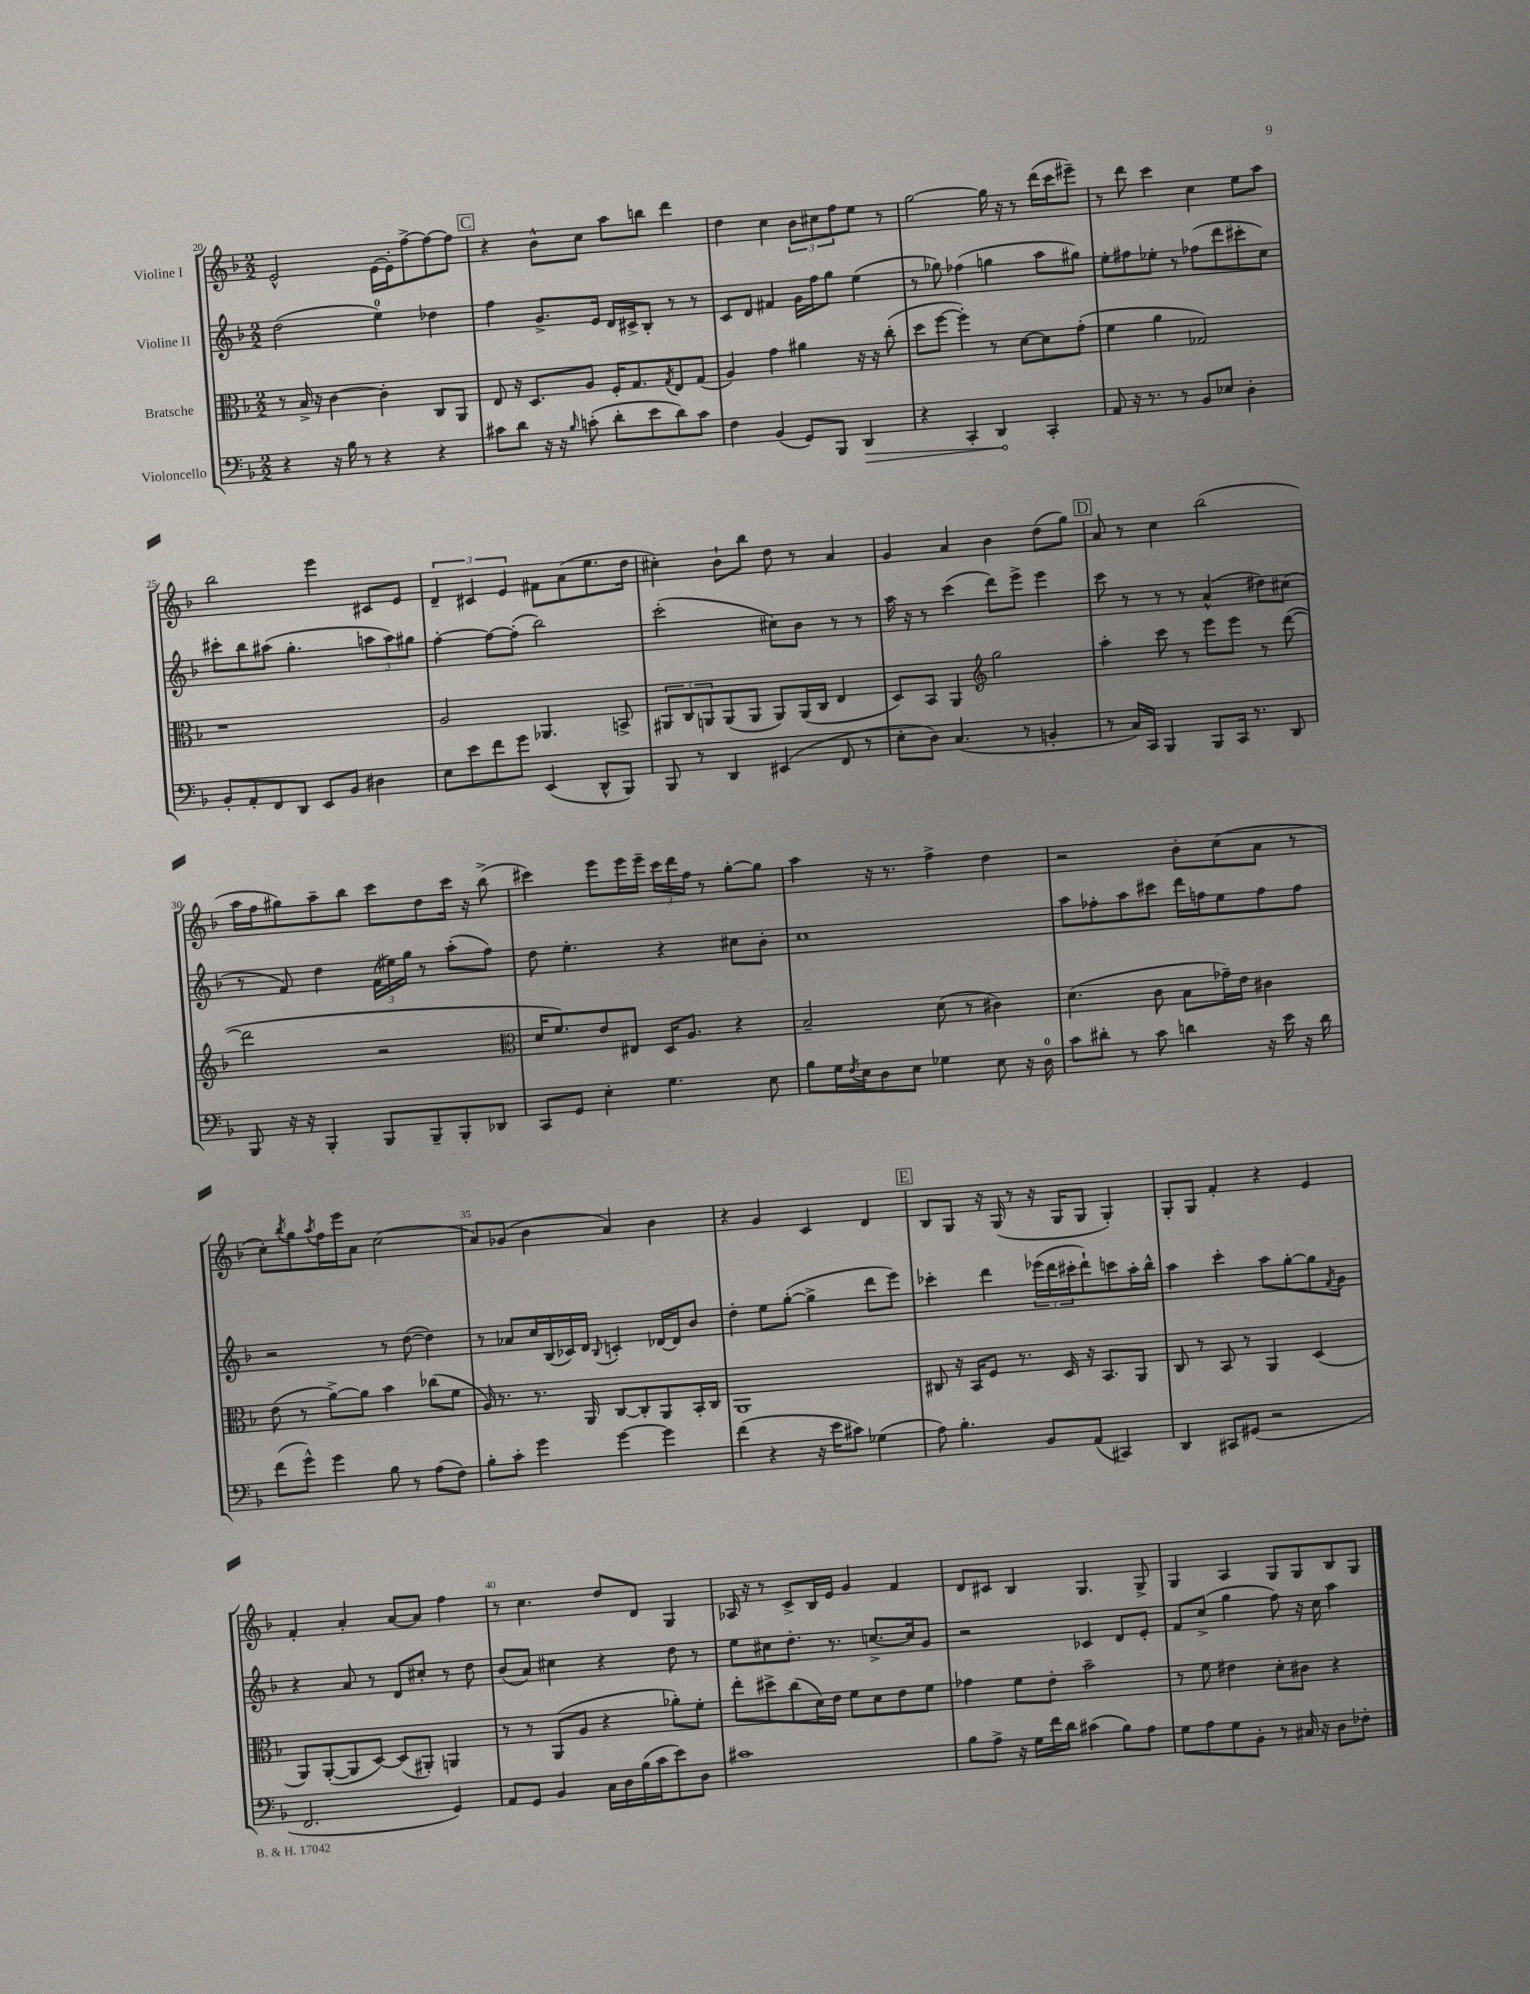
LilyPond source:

<<
\new StaffGroup <<
\new Staff = "s0" \with { instrumentName = "Violine I" } {
    \clef treble \key f \major \numericTimeSignature \time 2/2
    e'2-^ e'16~ e'16-. f''8~-> f''8~ f''8 |
    \mark \markup { \box "C" } r4 bes'8-^ c''8 a''8 b''8 d'''4 |
    d''4 c''4 \tuplet 3/2 { bes'8 cis''8 f''8 } e''8 r8 |
    g''2~ g''16 r16 r8 d'''16( c'''16 eis'''8--) |
    r8 d'''8 c'''4 c''4 e''8 a''8 |
    bes''2 e'''4 cis'8 e'8 |
    \tuplet 3/2 { d'4-- cis'4 e'4 } fis'8 a'8( e''8. d''16 |
    cis''4-.) bes'8-! bes''8 d''8 r8 a'4 |
    g'4 a'4 bes'4 d''8( g''8) |
    \mark \markup { \box "D" } a'8 r8 c''4 bes''2( |
    a''16 f''16 gis''8) a''8-- bes''8 c'''8 d''8 c'''16 r16 bes''8->( |
    cis'''4) e'''8 e'''16 e'''16-- \tuplet 3/2 { cis'''16 d'''16 f''16 } r8 g''8~-. g''8 |
    a''4 r16 r8. f''4-> d''4 |
    r2 bes'8-. c''8( a'8 r8 |
    c''8-.) \acciaccatura { bes''8 } g''8 \acciaccatura { a''8 } f''16 e'''16 a'8 c''2( |
    a'8) ges'8( bes'4 a'4) bes'4 |
    r4 g'4 c'4 d'4 |
    \mark \markup { \box "E" } bes8 g8 r16 g16( r8 r16 g16 g8 g4-.) |
    g8-. g8 f'4-. r4 e'4 |
    f'4-. a'4-. a'8~ a'8 f''4 |
    r8 c''4. d''8 d'8 g4 |
    aes16 r16 r8 c'8-> bes16 e'16 g'4 f'4 |
    d'8 cis'8 bes4 g4. g8-> |
    g4 a4 g8 g8 bes8 g8 \bar "|." |
}
\new Staff = "s1" \with { instrumentName = "Violine II" } {
    \clef treble \key f \major \numericTimeSignature \time 2/2
    d''2( e''4-0) des''4 |
    \mark \markup { \box "C" } f''4 g'8.-> e'16 d'16 cis'16-> bes8-. r8 r8 |
    c'8 d'8 fis'4 g'16 f''16 g''8 e''4( |
    r8 ges''8) fes''4( g''4 a''8 gis''8) |
    e''8-. fis''8 ees''8-. r8 fes''8( d'''8 cis'''8-. c''8) |
    cis'''8-. bes''8 ais''8( g''4.-. \tuplet 3/2 { a''8 a''8) gis''8 } |
    f''4~-. f''8~ f''8-.( bes''2) |
    c'''2-.( cis''8) bes'8 r8 r8 |
    a''16 r16 r8 c'''4( d'''8) e'''8-> e'''4 |
    \mark \markup { \box "D" } c'''8 r8 r8 r8 a'4-^( dis''8) cis''8( |
    r8 f'8) d''4 \tuplet 3/2 { f'16( eis''16) g''16 } r8 a''8-.( f''8) |
    d''8 e''4.-. r4 cis''8 bes'8-. |
    c''1 |
    a''8 fes''8-. a''8 cis'''8 d'''16 f''16 e''8 f''8 f''8 |
    r2 r8 d''8~( d''4) |
    r8 aes'8 c''16 bes16( ces'16) d'16 \appoggiatura { bes8 } c'4-. des'16~ des'16 bes'8 |
    d''4-. e''8 g''8~-.( g''4-> d'''8 e'''8) |
    \mark \markup { \box "E" } ces'''4-. d'''4 \tuplet 3/2 { ees'''16( d'''16 cis'''16-. } d'''8-!) c'''8 a''16-. bes''16-^ |
    a''4 c'''4-. a''8 g''8~-. g''8 \acciaccatura { f'8 } g'8 |
    r4 a'8 r8 d'8 cis''8-. r8 d''8 |
    bes'8( a'8) cis''4 r4 d''8 r8 |
    e''8 cis''8 d''8.-. r8. c''8.~-> c''16 g'8 |
    r2 ces'4 d'8 e'8-. |
    f'8 c''8->( g''4 f''8) r16 c''16 a''4 \bar "|." |
}
\new Staff = "s2" \with { instrumentName = "Bratsche" } {
    \clef alto \key f \major \numericTimeSignature \time 2/2
    r8 bes16-> r16 c'4~ c'4-. c8 a,8 |
    \mark \markup { \box "C" } e8 r16 d8. a8 f16-. g8. \acciaccatura { g8 } e8 g8( |
    a4) g'4 ais'4 r16 r16 c''8-.( |
    d''8 f''8~ f''4-.) r8 d'8~ d'8 g'8-.( |
    f'4 a'4 ges2) |
    r1 |
    a2 aes,4. b,8-> |
    \tuplet 3/2 { ais,8 c8 a,8 } a,8( a,8 a,8) a,16( c16 e4 |
    d8) bes,8 a,4 \clef treble g''2 |
    \mark \markup { \box "D" } a''4-. c'''8 r8 e'''8 e'''8 r8 d'''8~( |
    d'''2 r2 |
    \clef alto d'16 f'8.) e'8 eis8 d16 a8. r4 |
    bes2-- d'8( r8 cis'4) |
    d'4.( c'8 bes8 ges'16--) e'16 cis'4 |
    e'8( r8 a'8~->) a'8 bes'4 ces''8( f'8 |
    a16) r8. r8. a,16 c8~ c8-. a,8 bes,16-. c16 |
    a,1 |
    \mark \markup { \box "E" } cis8 r16 bes,16 f8 r8. d16 r16 bes,8. a,8 |
    c8 r8 bes,8 r8 a,4 d4( |
    a,8) a,8~-.( a,8 d8~) d8( ais,8-.) a,4 |
    r8 r8 a,8( a8 r4 aes'8-.) f'8-. |
    e''8-. dis''8-> c''8( d'16) e'16 f'8 d'8 e'8 f'8 |
    ges'4 f'8 e'8-. bes'2-- |
    r8 f'8 eis'4 d'8-. cis'8 r4 \bar "|." |
}
\new Staff = "s3" \with { instrumentName = "Violoncello" } {
    \clef bass \key f \major \numericTimeSignature \time 2/2
    r4 r16 bes16 r8 r4 r4 |
    \mark \markup { \box "C" } cis'8 d'8 r16 r16 \grace { bes16 } c'8-.( d'8-. e'8 d'8) c'8 |
    f4 bes,4( g,8) bes,,8 \once \override Hairpin.circled-tip = ##t d,4\> |
    r4 c,4-. d,4\! c,4-. |
    a,8 r16 r8. r8 bes,8 ees8 d4-. |
    bes,8-. a,8-. f,8 d,8 e,8 bes,8 dis4 |
    e8 e'8 f'8 g'8 e,4( d,8-^ bes,,8) |
    bes,,8 r8 d,4 eis,4( f,8 r8 |
    e8-. d8) c4.( r8 b,4-. |
    \mark \markup { \box "D" } r8 c16) c,16 bes,,4 bes,,8 c,16 r8. d,8 |
    bes,,8 r16 r16 bes,,4-. bes,,8 bes,,8-- bes,,8-. des,8 |
    c,8 g,8 e4-. g4. e8 |
    bes8 g16 \acciaccatura { f8 } e16 d8 e8 ges4 e8 r16 d16-0 |
    c'8 dis'8-. r8 c'8 d'4 r16 e'16 r16 d'16 |
    f'8( g'8-^) g'4 bes8 r8 a8( f8) |
    bes8-. c'8-. g'4 g'4~ g'4 |
    f'4( r4 r16 e'16 cis'8) ges4( |
    \mark \markup { \box "E" } a8) bes4.-. bes,8 a,8( cis,4) |
    d,4 cis,8 gis,8( r2 |
    f,2. g,4) |
    a,8 g,8 bes,4 c16 d16 bes16( c'16 e'8) d8 |
    cis'1 |
    bes8 a8-> r16 g16 f'16 d'16 cis'4( bes8) a8 |
    g8 a8 g8 bes,8-. r8 cis16 r16 d8 fes8-. \bar "|." |
}
>>
>>
\layout { \context { \Score currentBarNumber = #20 \override BarNumber.break-visibility = ##(#f #t #t) barNumberVisibility = #(every-nth-bar-number-visible 5) } }
